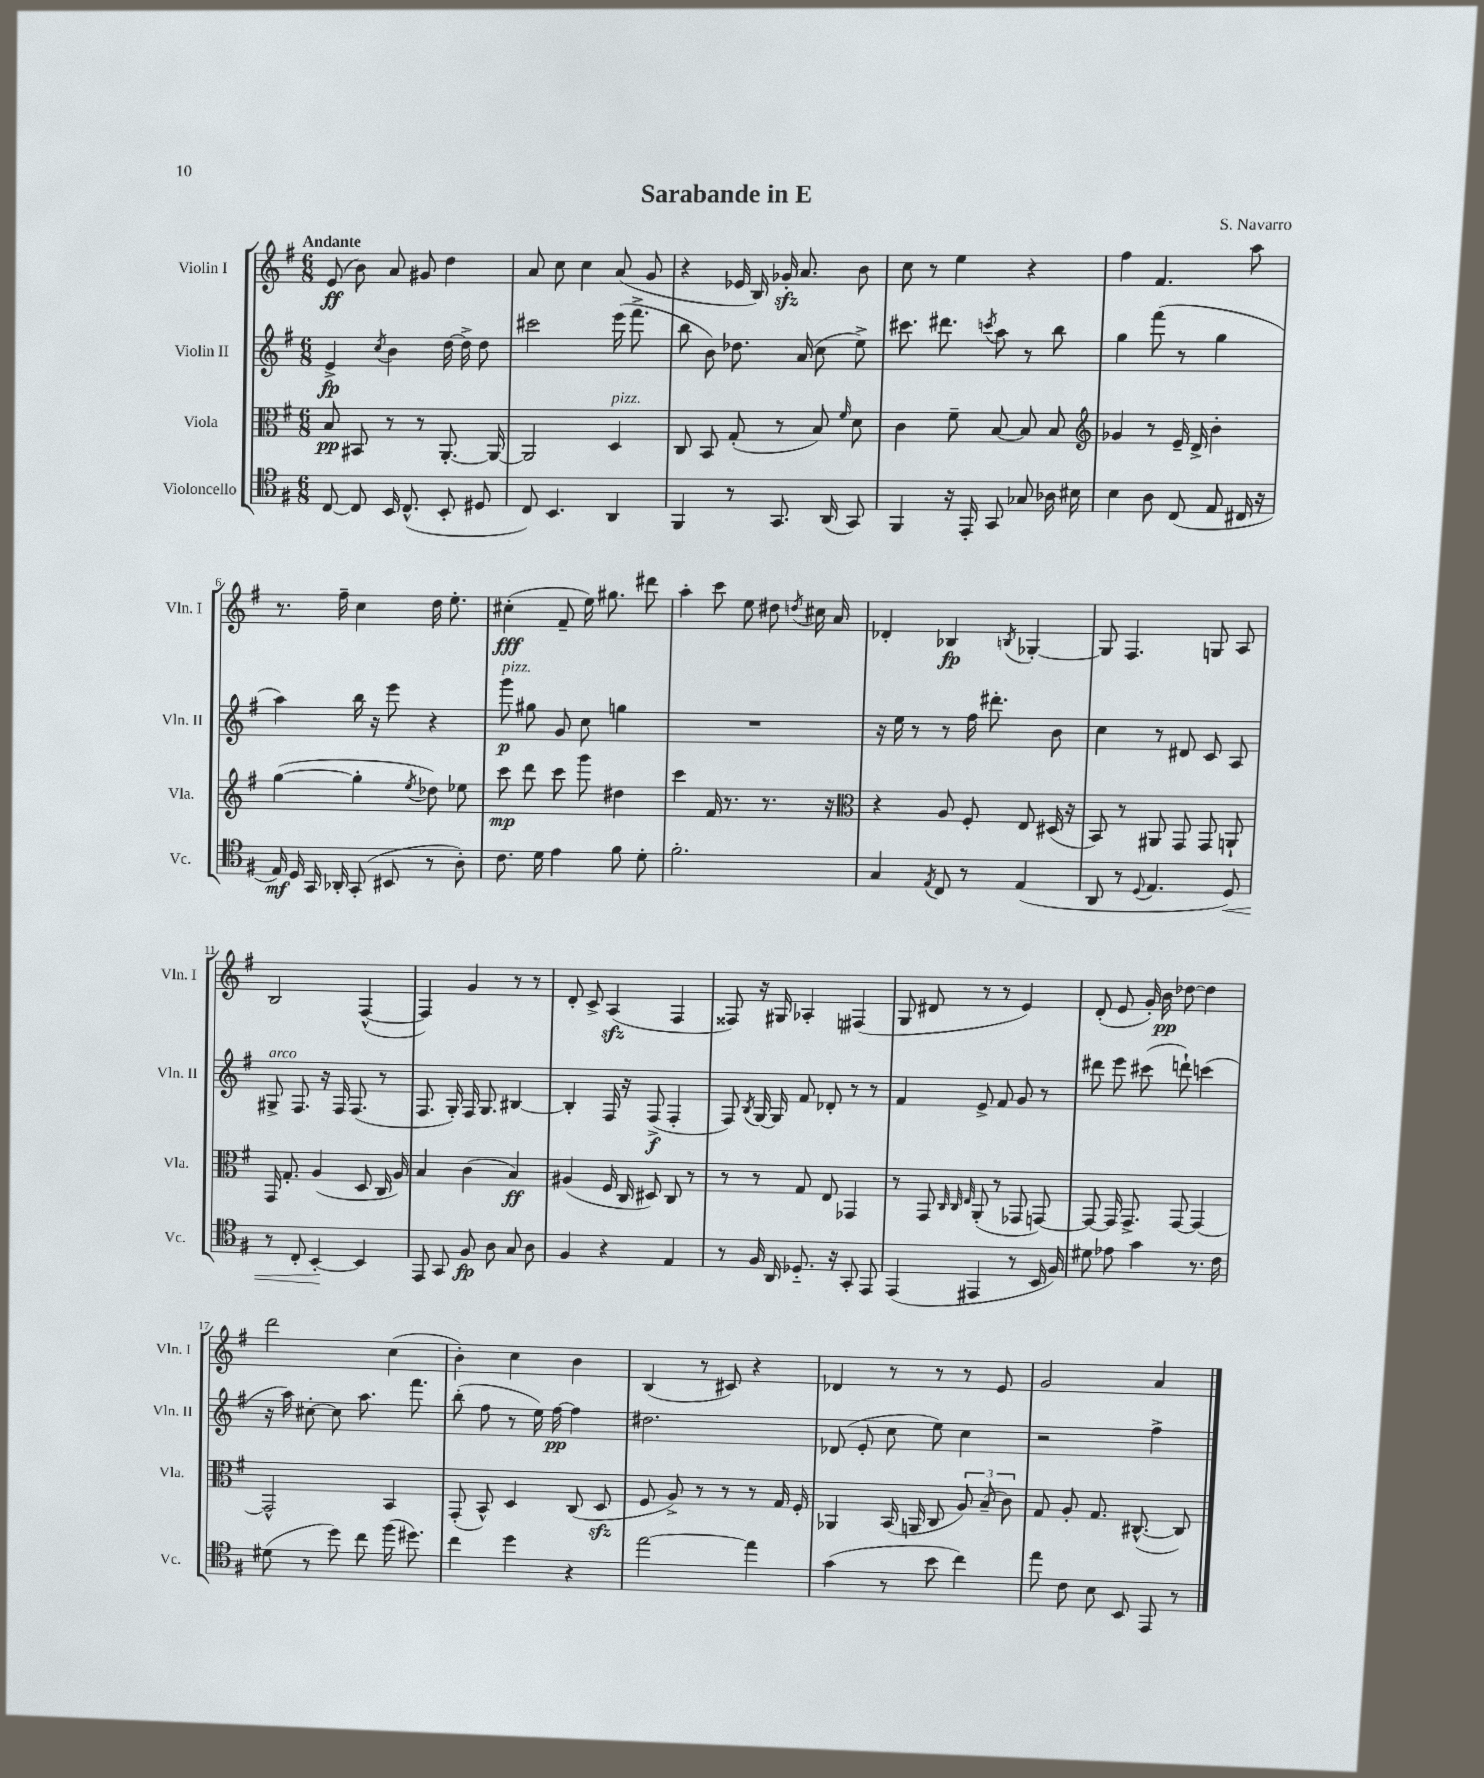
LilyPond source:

\header { title = "Sarabande in E" composer = "S. Navarro" }
<<
\new StaffGroup <<
\new Staff = "s0" \with { instrumentName = "Violin I" shortInstrumentName = "Vln. I" } {
    \clef treble \key g \major \numericTimeSignature \time 6/8 \tempo "Andante"
    \autoBeamOff e'8\ff( b'8) a'8 gis'8 d''4 |
    a'8 c''8 c''4 a'8( g'8 |
    r4 ees'16 b16) ges'16-.\sfz a'8. b'8 |
    c''8 r8 e''4 r4 |
    fis''4 fis'4. a''8 |
    r8. fis''16-- c''4 d''16 e''8.-. |
    cis''4-.\fff( fis'8-- e''16) gis''8. dis'''8 |
    a''4-. c'''8 e''8 dis''8 \acciaccatura { d''8 } cis''16 a'16 |
    des'4-. bes4\fp \acciaccatura { b8 } ges4~-. |
    ges8 fis4. g8 a8 |
    b2 fis4~-^( |
    fis4) g'4 r8 r8 |
    d'8-. c'8-> a4\sfz( fis4 |
    fisis8) r16 gis16 aes4-. fis4( |
    g8 dis'8 r8 r8 e'4) |
    d'8-.( e'8 g'16-.) b'16\pp des''8~ des''4 |
    d'''2 c''4( |
    b'4-.) c''4 b'4 |
    b4( r8 cis'8) r4 |
    des'4 r8 r8 r8 e'8 |
    g'2 a'4 \bar "|." |
}
\new Staff = "s1" \with { instrumentName = "Violin II" shortInstrumentName = "Vln. II" } {
    \clef treble \key g \major \numericTimeSignature \time 6/8
    \autoBeamOff e'4->\fp \acciaccatura { c''8 } b'4 d''16~ d''16-> d''8 |
    cis'''2 e'''16( fis'''8.-> |
    b''8 b'8) des''8. a'16( c''8 e''8->) |
    cis'''8. dis'''8. \acciaccatura { c'''8 } a''8 r8 b''8 |
    g''4 fis'''8( r8 g''4 |
    a''4) b''16 r16 e'''8 r4 |
    g'''8\p^\markup { \italic "pizz." } gis''8 g'8 c''8 g''4 |
    R2. |
    r16 e''16 r8 r8 fis''16 dis'''8.-. b'8 |
    c''4 r8 dis'8 c'8 a8 |
    gis8->^\markup { \italic "arco" } fis8. r16 fis16 fis8.( r8 |
    fis8. g16-.) fis16 g8. bis4~ |
    bis4-. fis16 r16 fis8->\f( fis4-. |
    fis8) \acciaccatura { b8 } g16~ g16 fis'8 des'8-. r8 r8 |
    fis'4 e'8-> fis'8 g'8 r8 |
    dis'''8 e'''8 cis'''8( d'''8-!) c'''4( |
    r16 a''16) cis''8~-. cis''8 a''8. fis'''8. |
    b''8-.( fis''8 r8 e''16) fis''16~\pp fis''4 |
    dis''2. |
    des'8( e'8-. c''8 e''8) c''4 |
    r2 fis''4-> \bar "|." |
}
\new Staff = "s2" \with { instrumentName = "Viola" shortInstrumentName = "Vla." } {
    \clef alto \key g \major \numericTimeSignature \time 6/8
    \autoBeamOff b8\pp bis,8 r8 r8 a,8.~-. a,16~ |
    a,2 d4^\markup { \italic "pizz." } |
    c8 b,8 g8-.( r8 b8) \grace { fis'16 } d'8 |
    c'4 fis'8-- b8~ b8 b8 |
    \clef treble ges'4 r8 e'16-- d'16-> b'4-. |
    g''4~( g''4-. \acciaccatura { e''8 } des''8) ees''8 |
    c'''8\mp d'''8 c'''8 g'''8 dis''4 |
    c'''4 fis'16 r8. r8. r16 |
    \clef alto r4 a8 fis8-. e8 dis16( r16 |
    b,8) r8 ais,8 g,8 g,8 a,8-! |
    g,16 g8.-. a4( d8 c16 a16) |
    b4 c'4( b4\ff) |
    ais4( fis16 c16 dis8) c8 r8 |
    r8 r8 g8 e8 ges,4 |
    r8 g,8 \grace { c32 c32 e32 } a,8-.( r8 ges,8 g,8~) |
    g,8~ g,16 g,8.-> g,8~ g,4~ |
    g,2-^ b,4 |
    g,8-.( b,8-^) d4 c8( d8\sfz |
    fis8 a8->) r8 r8 r8 g16 fis16-. |
    aes,4 b,16( a,16 c8 \tuplet 3/2 { a8) b8--( c'8) } |
    g8 a8-. g8. cis8.~-^( cis8) \bar "|." |
}
\new Staff = "s3" \with { instrumentName = "Violoncello" shortInstrumentName = "Vc." } {
    \clef tenor \key g \major \numericTimeSignature \time 6/8
    \autoBeamOff c8~ c8 b,16 c8.-^( b,8-. dis8 |
    c8) b,4. a,4 |
    fis,4 r8 g,8. a,16( g,8) |
    fis,4 r16 e,16-. g,8 ges8 aes16 bis16 |
    b4 a8 c8( e8 cis16 r16 |
    e16\mf) d16 g,16 aes,16-. g,8-.( bis,8 r8 a8-.) |
    c'8. d'16 e'4 fis'8 d'8-. |
    fis'2.-. |
    g4 \acciaccatura { e8 } c8 r8 e4( |
    a,8 r8 \appoggiatura { d8 } e4. d8\<) |
    r8 c8-. b,4~-.\! b,4 |
    e,8 g,8 fis8\fp a8 g8 a8 |
    fis4 r4 e4 |
    r8 fis16 a,16 des8.-_ r16 g,8-. e,8 |
    e,4( eis,4 r8 b,16 fis16) |
    dis'8 ees'8 g'4 r8. c'16 |
    dis'8( r8 d''8) c''8 fis''16( dis''8.) |
    c''4 d''4 r4 |
    e''2~ e''4 |
    g'4( r8 b'8 c''4) |
    e''8 c'8 b8 b,8 e,8 r8 \bar "|." |
}
>>
>>
